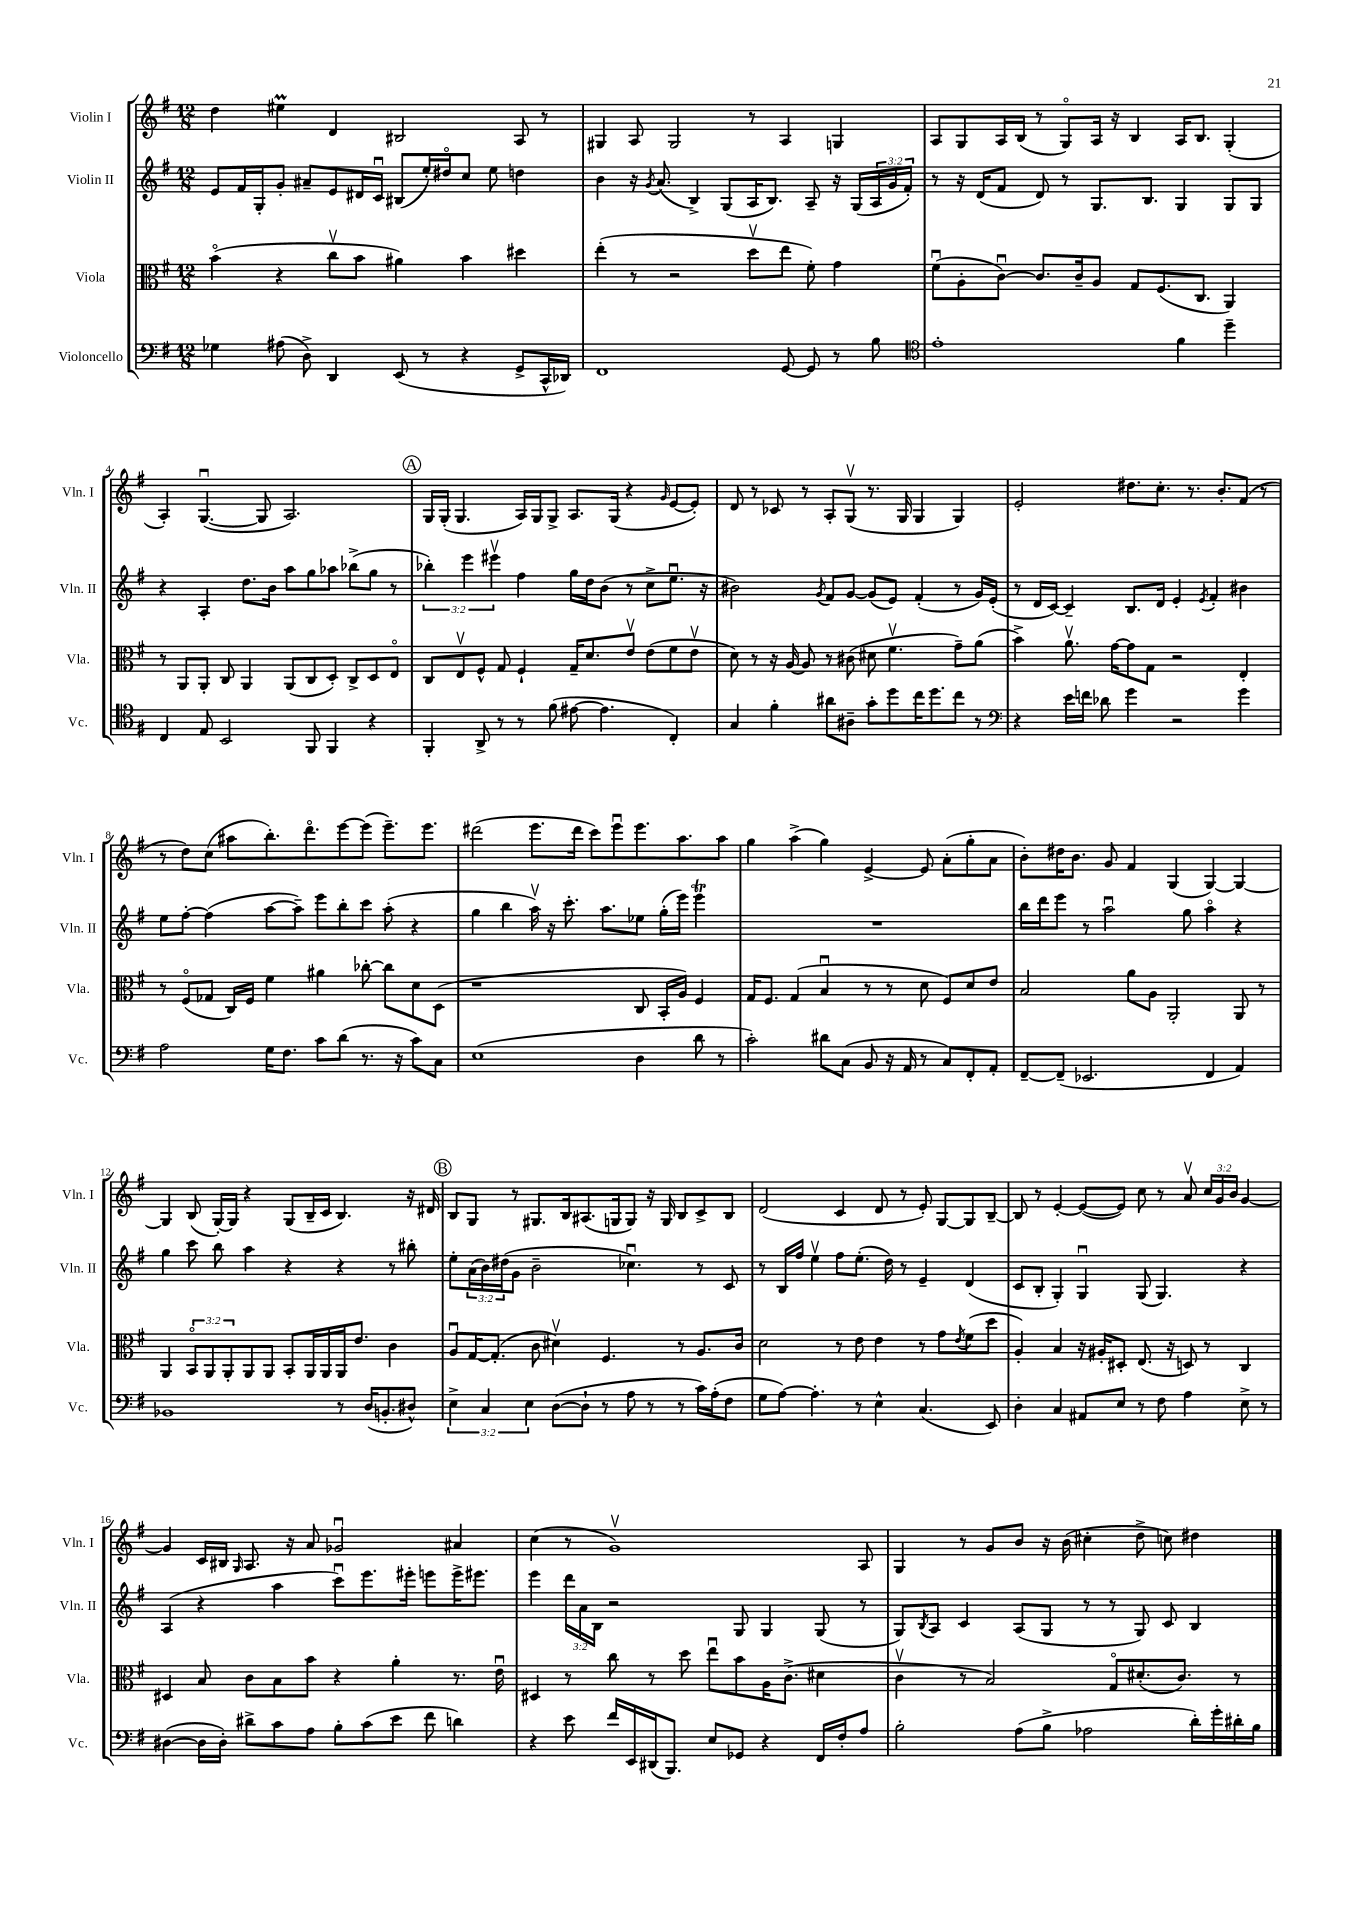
<<
\new StaffGroup <<
\new Staff = "s0" \with { instrumentName = "Violin I" shortInstrumentName = "Vln. I" } {
    \clef treble \key g \major \numericTimeSignature \time 12/8 \override Staff.TupletNumber.text = #tuplet-number::calc-fraction-text
    d''4 eis''4\prall d'4 bis2 a8 r8 |
    gis4 a8 gis2 r8 a4 g4 |
    a8 g8 a16 b16( r8 g8\flageolet) a16 r16 b4 a16 b8. g4-.( |
    a4-.) g4.~\downbow( g8 a2.) |
    \mark \markup { \circle "A" } g16 g16-.( g4. a16) g16 g8-> a8. g16( r4 \grace { g'16 } e'8~ e'8-.) |
    d'8 r8 ces'8 r8 a8-. g8\upbow( r8. g16 g4 g4) |
    e'2-. dis''8. c''8.-. r8. b'8.-. fis'8( r8 |
    r8 d''8) c''8( ais''8 b''8.-.) d'''8.\flageolet e'''8~ e'''8( e'''8.--) e'''8. |
    dis'''2( e'''8. dis'''16 c'''8) e'''8\downbow e'''8. a''8. a''8 |
    g''4 a''4->( g''4) e'4~-> e'8 a'8-.( g''8-. a'8 |
    b'8-.) dis''16 b'8. g'8 fis'4 g4( g4~) g4~ |
    g4 b8( g16~-.) g16 r4 g8( b16-- c'16 b4.) r16 dis'16 |
    \mark \markup { \circle "B" } b8 g8 r8 gis8. b16 ais8.( g16 g8) r16 g16 b8 c'8-> b8 |
    d'2( c'4 d'8 r8 e'8-.) g8~ g8 b8~-- |
    b8 r8 e'4~-. e'8~( e'8) c''8 r8 a'8\upbow \tuplet 3/2 { c''16 g'16 b'16 } g'4~ |
    g'4 c'16 bis16 \grace { g16 } a8. r16 a'8 ges'2\downbow ais'4 |
    c''4( r8 g'1\upbow) a8 |
    g4 r8 g'8 b'8 r16 b'16( cis''4-. d''8-> c''8) dis''4 \bar "|." |
}
\new Staff = "s1" \with { instrumentName = "Violin II" shortInstrumentName = "Vln. II" } {
    \clef treble \key g \major \numericTimeSignature \time 12/8 \override Staff.TupletNumber.text = #tuplet-number::calc-fraction-text
    e'8 fis'16 g16-. g'8-. ais'8-- e'8 dis'16 c'16\downbow bis8( e''16-.) dis''16\flageolet c''8 e''8 d''4 |
    b'4 r16 \acciaccatura { g'8 } a'8.( b4->) g8( a16 b8.) a8-- r16 g16( \tuplet 3/2 { a16 g'16 fis'16-.) } |
    r8 r16 d'16( fis'8 d'8) r8 g8. b8. g4 g8 g8 |
    r4 a4-. d''8. b'16 a''8 g''8 aes''8 bes''8->( g''8 r8 |
    \mark \markup { \circle "A" } \tuplet 3/2 { bes''4-.) e'''4 eis'''4\upbow } fis''4 g''16 d''16 b'8( r8 c''8-> e''8.\downbow r16 |
    bis'2) \acciaccatura { g'8 } fis'8 g'8~ g'8( e'8) fis'4-.( r8 g'16) e'16-.( |
    r8 d'16 c'16~) c'4-- b8. d'16 e'4-. \acciaccatura { e'8 } fis'4-. bis'4 |
    e''8 fis''8~-. fis''4( a''8~ a''8--) e'''8 b''8-. c'''8 a''8-.( r4 |
    g''4 b''4 a''16\upbow) r16 c'''8.-. a''8. ees''8 g''16-.( e'''16) e'''4\trill |
    R1. |
    b''16 d'''16 e'''8 r8 a''2\downbow g''8 a''4\flageolet r4 |
    g''4 c'''8 b''8 a''4 r4 r4 r8 bis''8-. |
    \mark \markup { \circle "B" } e''8-. \tuplet 3/2 { a'16( b'16) dis''16( } g'8 b'2-- ces''4.\downbow) r8 c'8 |
    r8 b16 fis''16 e''4\upbow fis''8 e''8.-.( d''16) r8 e'4-- d'4( |
    c'8 b8-. g4-.) g4\downbow g8( g4.) r4 |
    a4( r4 a''4 c'''8\downbow) e'''8. eis'''16-. e'''8 e'''16-> eis'''8. |
    e'''4 \tuplet 3/2 { d'''16 a'16 b16 } r2 g8 g4 g8( r8 |
    g8) \acciaccatura { b8 } a8 c'4 a8( g8 r8 r8 g8) c'8 b4 \bar "|." |
}
\new Staff = "s2" \with { instrumentName = "Viola" shortInstrumentName = "Vla." } {
    \clef alto \key g \major \numericTimeSignature \time 12/8 \override Staff.TupletNumber.text = #tuplet-number::calc-fraction-text
    b'4\flageolet( r4 c''8\upbow b'8 ais'4) b'4 dis''4 |
    e''4-.( r8 r2 d''8\upbow e''8 fis'8-.) g'4 |
    fis'8\downbow( a8-. c'8~\downbow) c'8. c'16-- a8 g8 fis8.( c8. a,4) |
    r8 a,8 a,8-. c8 a,4 a,8( c8 d8-.) c8-> d8 e8\flageolet |
    \mark \markup { \circle "A" } c8 e8\upbow fis8-^ g8 fis4-! g16-- d'8. e'8\upbow e'8( fis'8 e'8\upbow |
    d'8) r8 r16 a16~ a8 r8 cis'8( dis'8 fis'4.\upbow g'8--) a'8( |
    b'4->) a'8.\upbow g'16~ g'8 g8 r2 e4-. |
    r8 fis8\flageolet( ges8 c16) fis16 fis'4 ais'4 ces''8~-. ces''8 d'8 d8( |
    r1 c8 b,16-. a16) fis4 |
    g16 fis8. g4( b4\downbow r8 r8 d'8 fis8) d'8 e'8 |
    b2 a'8 a8 a,2-. a,8 r8 |
    a,4 \tuplet 3/2 { b,8\flageolet a,8 a,8-. } a,8 a,8 b,8-. a,16 a,16 a,16 e'8. c'4 |
    \mark \markup { \circle "B" } a8\downbow g16~ g8.-.( c'8 dis'4\upbow) fis4. r8 a8. c'16 |
    d'2 r8 e'8 e'4 r8 g'8 \acciaccatura { e'8 } fis'8( d''8 |
    a4-.) b4 r16 ais16-. dis8-. e8.( r16 d8) r8 c4 |
    dis4 b8 c'8 b8 b'8 r4 a'4-. r8. e'16\downbow |
    dis4 r8 c''8 r8 d''8 e''8\downbow b'8 a16 c'8.->( dis'4 |
    c'4\upbow r8 b2) g8\flageolet dis'8.-.( c'8.) r8 \bar "|." |
}
\new Staff = "s3" \with { instrumentName = "Violoncello" shortInstrumentName = "Vc." } {
    \clef bass \key g \major \numericTimeSignature \time 12/8 \override Staff.TupletNumber.text = #tuplet-number::calc-fraction-text
    ges4 ais8( d8->) d,4 e,8( r8 r4 g,8-> c,16-^ des,16) |
    fis,1 g,8~ g,8 r8 b8 |
    \clef tenor e'1-. fis'4 d''4-- |
    c4 e8 b,2 fis,8 fis,4 r4 |
    \mark \markup { \circle "A" } fis,4-. a,8-> r8 r8 fis'8( eis'8~ eis'4. c4-.) |
    g4 fis'4-. ais'8 ais8-- g'8-. d''8 c''16 d''8. c''8 r8 |
    \clef bass r4 e'16 f'16 des'8 g'4 r2 g'4 |
    a2 g16 fis8. c'8 d'8( r8. r16 c'8) c8 |
    e1( d4 d'8 r8 |
    c'2-.) dis'8 c8( b,8 r16 a,16 r8 c8) fis,8-. a,8-. |
    fis,8~-- fis,8--( ees,2. fis,4 a,4) |
    bes,1 r8 d16( b,8.-. dis8-^) |
    \mark \markup { \circle "B" } \tuplet 3/2 { e4-> c4 e4 } d8~( d8-! r8 a8 r8 r8 c'16) a16-.( fis8 |
    g8 a8~) a4.-. r8 e4-^ c4.( e,8) |
    d4-. c4 ais,8 e8 r8 fis8 a4 e8-> r8 |
    dis4~( dis16 dis16-.) dis'8-> c'8 a8 b8-. c'8( e'8 fis'8 d'4) |
    r4 e'8 fis'16 e,16 dis,16( b,,8.) e8 ges,8 r4 fis,16 fis16-. a8 |
    b2-. a8( b8-> aes2 d'16-.) g'16-. dis'16-. b16 \bar "|." |
}
>>
>>
